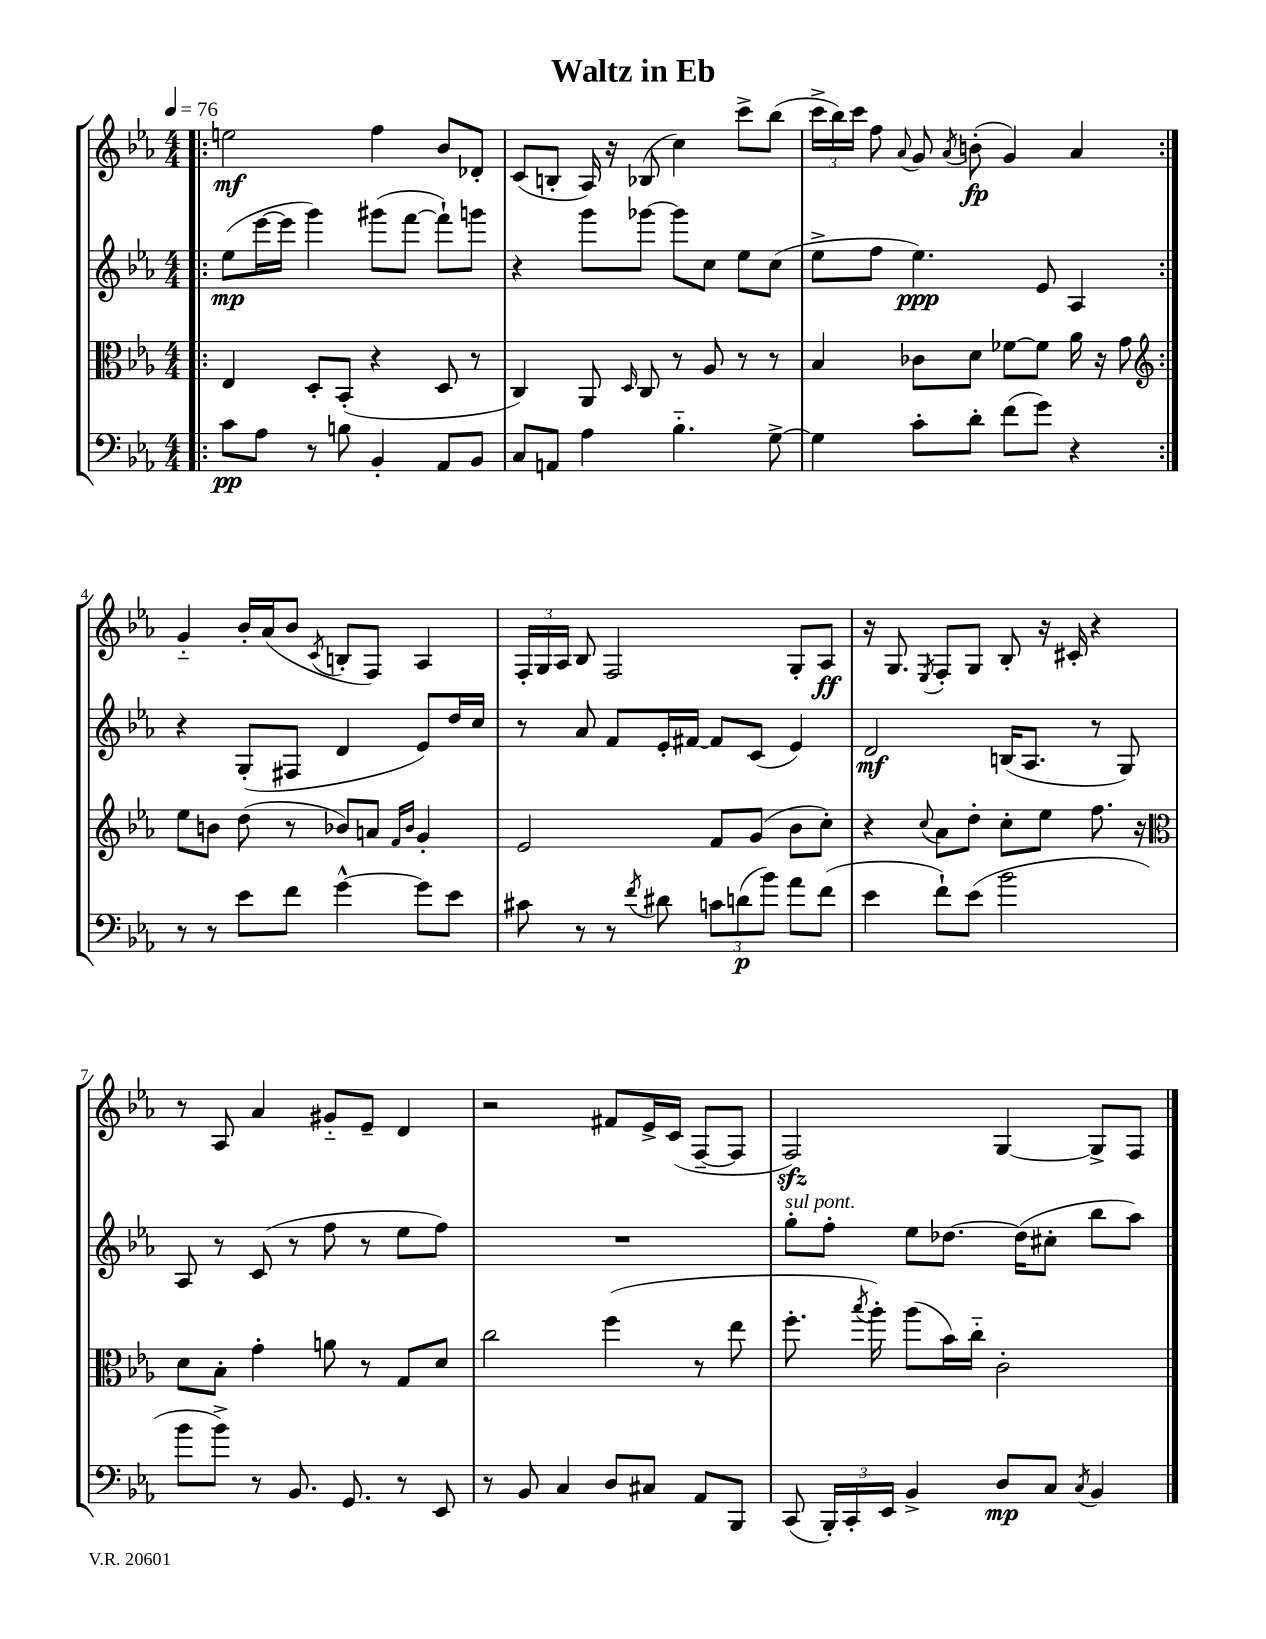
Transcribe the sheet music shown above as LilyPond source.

\header { title = "Waltz in Eb" }
<<
\new StaffGroup <<
\new Staff = "s0" {
    \clef treble \key ees \major \numericTimeSignature \time 4/4 \tempo 4 = 76
    \autoBeamOff \repeat volta 2 { \bar ".|:" e''2\mf f''4 bes'8[ des'8]-. |
    c'8[( b8]-. aes16) r16 bes8( c''4) c'''8[-> bes''8]( |
    \tuplet 3/2 { c'''16[-> bes''16) c'''16] } f''8 \appoggiatura { aes'8 } g'8 \acciaccatura { aes'8 } b'8-.\fp( g'4) aes'4 | }
    g'4-_ bes'16[-. aes'16( bes'8] \acciaccatura { c'8 } b8[-. f8]) aes4 |
    \tuplet 3/2 { f16[-. g16 aes16] } bes8 f2 g8[-. aes8]\ff |
    r16 g8. \acciaccatura { ees8 } f8[-. g8] bes8-. r16 cis'16-. r4 |
    r8 aes8 aes'4 gis'8[-_ ees'8]-- d'4 |
    r2 fis'8[ ees'16-> c'16]( f8[~-- f8] |
    f2\sfz) g4~ g8[-> f8] \bar "|." |
}
\new Staff = "s1" {
    \clef treble \key ees \major \numericTimeSignature \time 4/4
    \autoBeamOff \repeat volta 2 { \bar ".|:" ees''8[\mp( ees'''16~ ees'''16] g'''4) gis'''8[( f'''8]~ f'''8[-!) g'''8] |
    r4 g'''8[ ges'''8]~ ges'''8[ c''8] ees''8[ c''8]( |
    ees''8[-> f''8] ees''4.\ppp) ees'8 aes4 | }
    r4 g8[-.( fis8] d'4 ees'8[) d''16 c''16] |
    r8 aes'8 f'8[ ees'16-. fis'16]~ fis'8[ c'8]( ees'4) |
    d'2\mf b16[( aes8.] r8 g8) |
    aes8 r8 c'8( r8 f''8 r8 ees''8[ f''8]) |
    R1 |
    g''8[-.^\markup { \italic "sul pont." } f''8]-. ees''8[ des''8.]~ des''16[( cis''8]-. bes''8[ aes''8]) \bar "|." |
}
\new Staff = "s2" {
    \clef alto \key ees \major \numericTimeSignature \time 4/4
    \autoBeamOff \repeat volta 2 { \bar ".|:" ees4 d8[-. bes,8]-.( r4 d8 r8 |
    c4) aes,8 \grace { d16 } c8 r8 aes8 r8 r8 |
    bes4 ces'8[ d'8] fes'8[~ fes'8] aes'16 r16 g'8 | }
    \clef treble ees''8[ b'8] d''8( r8 bes'8[) a'8] \grace { f'16[ bes'16] } g'4-. |
    ees'2 f'8[ g'8]( bes'8[ c''8]-.) |
    r4 \appoggiatura { c''8 } aes'8[ d''8]-. c''8[-. ees''8] f''8. r16 |
    \clef alto d'8[ bes8]-. g'4-. a'8 r8 g8[ d'8] |
    c''2 f''4( r8 ees''8 |
    f''8.-. \acciaccatura { bes''8 } aes''16-.) aes''8[( bes'16) c''16]-_ c'2-. \bar "|." |
}
\new Staff = "s3" {
    \clef bass \key ees \major \numericTimeSignature \time 4/4
    \autoBeamOff \repeat volta 2 { \bar ".|:" c'8[\pp aes8] r8 b8 bes,4-. aes,8[ bes,8] |
    c8[ a,8] aes4 bes4.-_ g8~-> |
    g4 c'8[-. d'8]-. f'8[( g'8]) r4 | }
    r8 r8 ees'8[ f'8] g'4~-^ g'8[ ees'8] |
    cis'8 r8 r8 \acciaccatura { f'8 } dis'8 \tuplet 3/2 { c'8[ d'8\p( bes'8]) } aes'8[ f'8]( |
    ees'4 f'8[-!) ees'8]( bes'2 |
    bes'8[ bes'8]->) r8 bes,8. g,8. r8 ees,8 |
    r8 bes,8 c4 d8[ cis8] aes,8[ bes,,8] |
    c,8( \tuplet 3/2 { bes,,16[-.) c,16-. ees,16] } bes,4-> d8[\mp c8] \acciaccatura { c8 } bes,4 \bar "|." |
}
>>
>>
